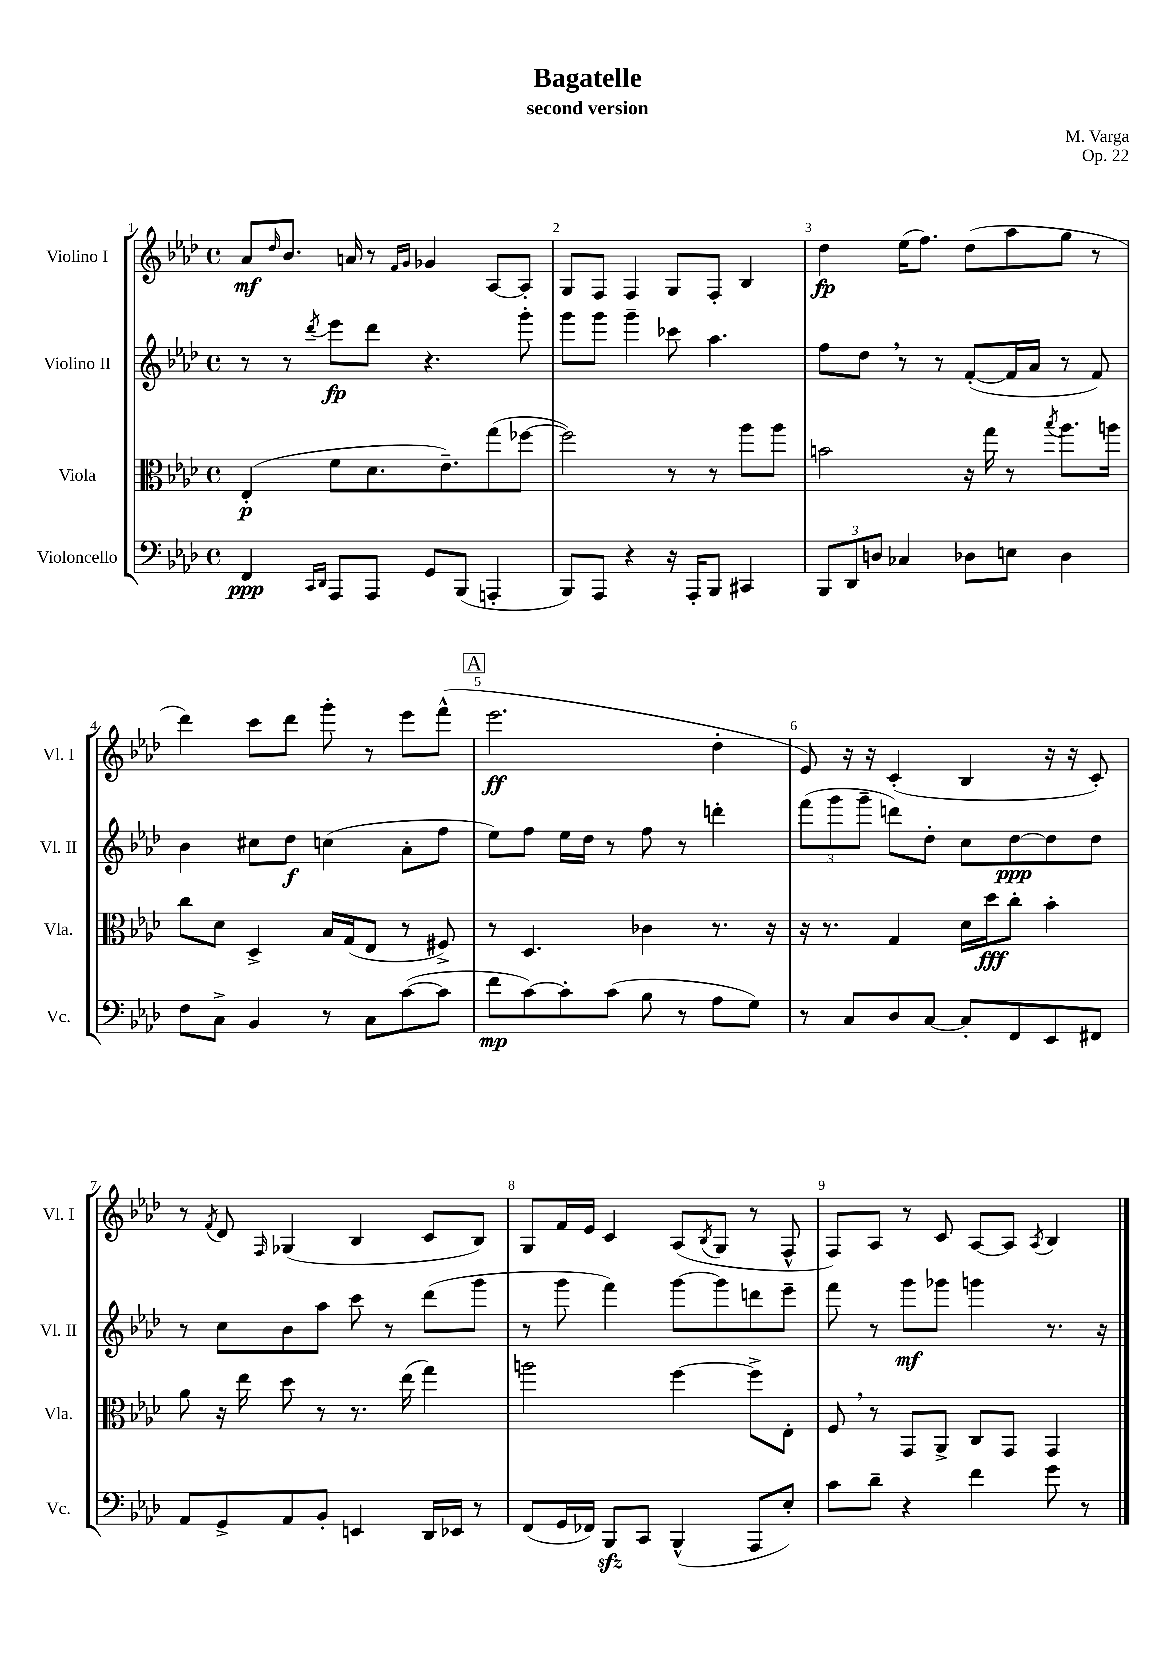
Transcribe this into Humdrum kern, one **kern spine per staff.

**kern	**dynam	**kern	**dynam	**kern	**dynam	**kern	**dynam
*part4	*part4	*part3	*part3	*part2	*part2	*part1	*part1
*staff4	*staff4	*staff3	*staff3	*staff2	*staff2	*staff1	*staff1
*I"Violoncello	*	*I"Viola	*	*I"Violino II	*	*I"Violino I	*
*I'Vc.	*	*I'Vla.	*	*I'Vl. II	*	*I'Vl. I	*
*clefF4	*	*clefC3	*	*clefG2	*	*clefG2	*
*k[b-e-a-d-]	*	*k[b-e-a-d-]	*	*k[b-e-a-d-]	*	*k[b-e-a-d-]	*
*M4/4	*	*M4/4	*	*M4/4	*	*M4/4	*
*met(c)	*	*met(c)	*	*met(c)	*	*met(c)	*
=1	=1	=1	=1	=1	=1	=1	=1
4FF/	ppp	(4E-'/	p	8r	.	8a-/L	mf
.	.	.	.	.	.	16qqdd-/	.
.	.	.	.	8r	.	8.b-/J	.
16qqCC/LL	.	.	.	.	.	.	.
16qqDD-/JJ	.	.	.	8qddd-/	.	.	.
8AAA-/L	.	8f\L	.	8eee-\L	fp	.	.
.	.	.	.	.	.	16an/	.
8AAA-/J	.	8.d-\	.	8ddd-\J	.	8r	.
.	.	.	.	.	.	16qqf/LL	.
.	.	.	.	.	.	16qqg/JJ	.
8GG/L	.	.	.	4.r	.	4g-X/	.
.	.	8.e-~\)	.	.	.	.	.
(8BBB-/J	.	.	.	.	.	.	.
4AAAn'/	.	(8gg\	.	.	.	[8A-/L	.
.	.	[8ff-X\J	.	8ggg'\	.	8A-'/J]	.
=2	=2	=2	=2	=2	=2	=2	=2
8BBB-/L)	.	2ff-\])	.	8ggg\L	.	8G/L	.
8AAA-/J	.	.	.	8ggg\J	.	8F/J	.
4r	.	.	.	4ggg~\	.	4F/	.
16r	.	8r	.	8ccc-X\	.	8G/L	.
16AAA-'/KL	.	.	.	.	.	.	.
8BBB-/J	.	8r	.	4.aa-\	.	8F'/J	.
4CC#X/	.	8aa-\L	.	.	.	4B-/	.
.	.	8aa-\J	.	.	.	.	.
=3	=3	=3	=3	=3	=3	=3	=3
12BBB-/L	.	2bn\	.	8ff\L	.	4dd-\	fp
12DD-/	.	.	.	.	.	.	.
.	.	.	.	8dd-,\J	.	.	.
12Dn/J	.	.	.	.	.	.	.
4C-X/	.	.	.	8r	.	(16ee-\KL	.
.	.	.	.	.	.	8.ff\J)	.
.	.	.	.	8r	.	.	.
8D-X\L	.	16r	.	([8f'/L	.	(8dd-\L	.
.	.	16gg\	.	.	.	.	.
8En\J	.	8r	.	16f/L]	.	8aa-\	.
.	.	.	.	16a-/JJ	.	.	.
.	.	8qbb-/	.	.	.	.	.
4D-\	.	8.aa-\L	.	8r	.	8gg\J	.
.	.	.	.	8f/)	.	8r	.
.	.	16aan\Jk	.	.	.	.	.
!!LO:LB:g=z
=4	=4	=4	=4	=4	=4	=4	=4
8F\L	.	8cc\L	.	4b-\	.	4ddd-\)	.
8C^\J	.	8d-\J	.	.	.	.	.
4BB-/	.	4D-^/	.	8cc#X\L	.	8ccc\L	.
.	.	.	.	8dd-\J	f	8ddd-\J	.
8r	.	16B-/LL	.	(4ccn\	.	8ggg'\	.
.	.	(16G/J	.	.	.	.	.
8C\L	.	8E-/J	.	.	.	8r	.
([8c\	.	8r	.	8a-'\L	.	8eee-\L	.
8c\J]	.	8F#X^/)	.	8ff\J	.	(8fff^^\J	.
!!LO:REH:place=s1:t=A
=5	=5	=5	=5	=5	=5	=5	=5
8f\L	mp	8r	.	8ee-\L)	.	2.eee-\	ff
[8c\)	.	4.D-/	.	8ff\J	.	.	.
8c'\]	.	.	.	16ee-\LL	.	.	.
.	.	.	.	16dd-\JJ	.	.	.
(8c\J	.	.	.	8r	.	.	.
8B-\	.	4c-X\	.	8ff\	.	.	.
8r	.	.	.	8r	.	.	.
8A-\L	.	8.r	.	4dddn'\	.	4dd-'\	.
8G\J)	.	.	.	.	.	.	.
.	.	16r	.	.	.	.	.
=6	=6	=6	=6	=6	=6	=6	=6
8r	.	16r	.	(12fff\L	.	8e-/)	.
.	.	8.r	.	.	.	.	.
.	.	.	.	12ggg\	.	.	.
8C/L	.	.	.	.	.	16r	.
.	.	.	.	12ggg~\J	.	.	.
.	.	.	.	.	.	16r	.
8D-/	.	4G/	.	8dddn\L)	.	(4c'/	.
[8C/J	.	.	.	8dd-'\J	.	.	.
8C'/L]	.	16d-\LL	.	8cc\L	.	4B-/	.
.	.	16dd-\J	fff	.	.	.	.
8FF/	.	8cc'\J	.	[8dd-\	ppp	.	.
8EE-/	.	4b-'\	.	8dd-\]	.	16r	.
.	.	.	.	.	.	16r	.
8FF#X/J	.	.	.	8dd-\J	.	8c'/)	.
!!LO:LB:g=z
=7	=7	=7	=7	=7	=7	=7	=7
8AA-/L	.	8a-\	.	8r	.	8r	.
.	.	.	.	.	.	8qf/	.
8GG^/	.	16r	.	8cc\L	.	8d-/	.
.	.	16ee-\	.	.	.	.	.
.	.	.	.	.	.	16qqF/	.
8AA-/	.	8dd-\	.	8b-\	.	(4G-X/	.
8BB-'/J	.	8r	.	8aa-\J	.	.	.
4EEn/	.	8.r	.	8ccc\	.	4B-/	.
.	.	.	.	8r	.	.	.
.	.	(16ee-\	.	.	.	.	.
16DD-/LL	.	4gg\)	.	(8ddd-\L	.	8c/L	.
16EE-X/JJ	.	.	.	.	.	.	.
8r	.	.	.	8ggg\J	.	8B-/J)	.
=8	=8	=8	=8	=8	=8	=8	=8
(8FF/L	.	2aan\	.	8r	.	8G/L	.
16GG/L	.	.	.	8ggg\	.	16f/L	.
16FF-X/JJ)	.	.	.	.	.	16e-/JJ	.
8BBB-zz/L	.	.	.	4fff\)	.	4c/	.
8CC/J	.	.	.	.	.	.	.
(4BBB-^^/	.	[4ff\	.	[8ggg\L	.	(8A-/L	.
.	.	.	.	.	.	8qB-/	.
.	.	.	.	8ggg\]	.	8G/J	.
8AAA-/L	.	8ff^\L]	.	8dddn\	.	8r	.
8E-'/J)	.	8E-'\J	.	8eee-~\J	.	8F^^/	.
=9	=9	=9	=9	=9	=9	=9	=9
8c\L	.	8F,/	.	8fff\	.	8F/L)	.
8d-~\J	.	8r	.	8r	.	8A-/J	.
4r	.	8GG/L	.	8ggg\L	mf	8r	.
.	.	8AA-^/J	.	8ggg-X\J	.	8c/	.
4f\	.	8C/L	.	4gggn\	.	[8A-/L	.
.	.	8GG/J	.	.	.	8A-/J]	.
.	.	.	.	.	.	8qA-/	.
8g\	.	4GG/	.	8.r	.	4B-/	.
8r	.	.	.	.	.	.	.
.	.	.	.	16r	.	.	.
==	==	==	==	==	==	==	==
*-	*-	*-	*-	*-	*-	*-	*-
